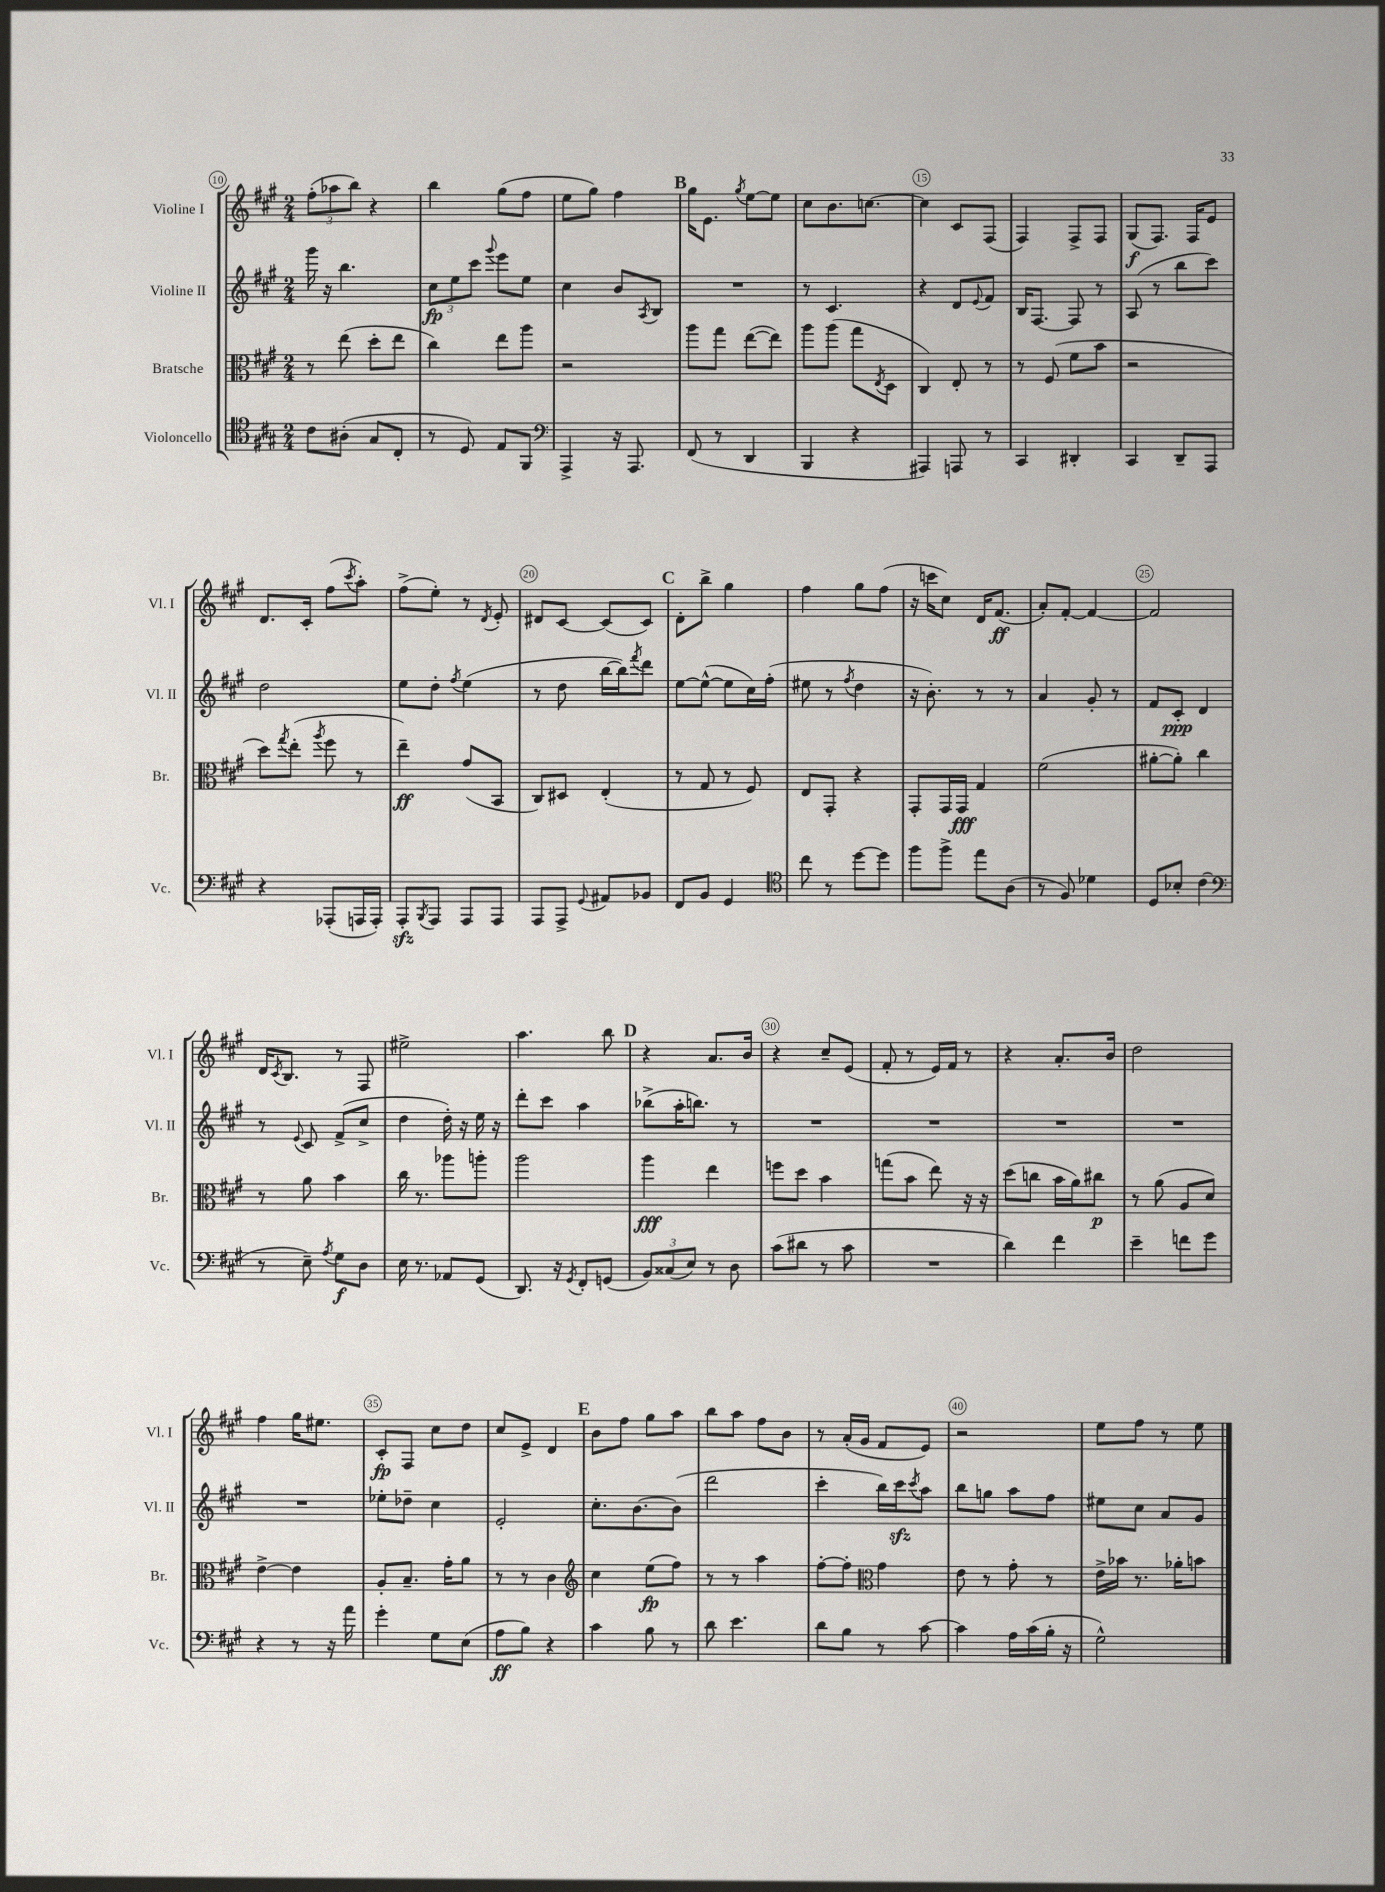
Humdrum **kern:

**kern	**kern	**kern	**kern
*staff4	*staff3	*staff2	*staff1
*clefC4	*clefC3	*clefG2	*clefG2
*k[f#c#g#]	*k[f#c#g#]	*k[f#c#g#]	*k[f#c#g#]
*M2/4	*M2/4	*M2/4	*M2/4
8c#	8r	16ggg#	(12ff#'
.	.	16r	.
.	.	.	12aa-
(8A#'	(8ee	4.bb	.
.	.	.	12bb)
8G#	8dd'	.	4r
8C#'	8ee	.	.
=	=	=	=
8r	4cc#)	12cc#	4bb
.	.	12ee	.
8D)	.	.	.
.	.	12ccc#	.
.	.	8qqggg#	.
8E	8ee	8eee	(8gg#
8FF#	8aa	8ee	8ff#
=	=	=	=
*clefF4	*	*	*
4AAA^	2r	4cc#	8ee
.	.	.	8gg#)
16r	.	8b	4ff#
8.AAA	.	.	.
.	.	8qA	.
.	.	8B	.
=	=	=	=
(8FF#	8aa	2r	16gg#
.	.	.	8.e
8r	8gg#	.	.
.	.	.	8qgg#
4DD	([8ee	.	[8ee
.	8ee])	.	8ee]
=	=	=	=
4BBB	8aa	8r	8cc#
.	(8aa	4.c#	8.b
4r	8gg#	.	.
.	.	.	[8.cc
.	8qE	.	.
.	8D	.	.
=	=	=	=
4AAA#)	4C#)	4r	4cc]
8AAA	8E'	8d	8c#
.	.	8qqe	.
8r	8r	8f#	(8F#
=	=	=	=
4CC#	8r	16B	4F#)
.	.	[8.F#	.
.	(8F#	.	.
4DD#'	8f#	8F#]	8F#^
.	8b	8r	8F#
=	=	=	=
4CC#	2r	(8A	(8G#
.	.	8r	8.F#)
8DD~	.	8bb	.
.	.	.	16F#
8AAA	.	8ccc#)	8e
=	=	=	=
4r	8dd)	2dd	8.d
.	8qgg#	.	.
.	(8ee'	.	.
.	.	.	16c#'
.	8qaa	.	.
(8AAA-'	8ff#	.	(8ff#
.	.	.	8qccc#
16AAA	8r	.	8aa')
16AAA')	.	.	.
=	=	=	=
8AAA'	4ee~)	8ee	(8ff#^
8qBBB	.	.	.
8AAA	.	8dd'	8ee')
.	.	8qff#	.
8AAA	(8g#	(4ee	8r
.	.	.	8qd
8AAA	8BB	.	8e'
=	=	=	=
8AAA	8C#)	8r	8d#
8AAA^	8D#	8dd	[8c#
8qqGG#	.	.	.
8AA#	(4E'	[16bb	(8c#]
.	.	16bb])	.
.	.	8qfff#	.
8BB-	.	8ddd	8c#)
=	=	=	=
8FF#	8r	[8ee	8d'
8BB	8G#	(8ee^^_	8bb^
4GG#	8r	8ee]	4gg#
.	8F#)	16cc#)	.
.	.	(16ff#'	.
=	=	=	=
*clefC4	*	*	*
8cc#	8E	8ee#	4ff#
8r	8GG#'	8r	.
.	.	8qff#	.
[8dd	4r	4dd	8gg#
8dd]	.	.	(8ff#
=	=	=	=
8ff#	8GG#'	16r	16r
.	.	8.b')	16ccc
8ff#^	16GG#	.	8cc#)
.	16GG#	.	.
8ee	4G#	8r	16d
.	.	.	(8.f#
(8A	.	8r	.
=	=	=	=
8r	(2f#	4a	8a')
8F#)	.	.	[8f#'
4d-	.	8g#'	4f#_
.	.	8r	.
=	=	=	=
8D	[8a#'	8f#	2f#]
8B-'	8a#'])	8c#'	.
(4c#	4cc#	4d	.
=	=	=	=
*clefF4	*	*	*
8r	8r	8r	16d
.	.	.	8qc#
.	.	.	8.B
.	.	8qqe	.
8E~)	8a	8c#	.
8qA	.	.	.
8G#	4b	(8f#^	8r
8D	.	8cc#^	8F#
=	=	=	=
16E	16cc#	4dd	2ee#^
8.r	8.r	.	.
8AA-	8aa-	16dd')	.
.	.	16r	.
(8GG#	8aa'	16ee	.
.	.	16r	.
=	=	=	=
8.DD)	2aa	8ddd'	4.aa
.	.	8ccc#	.
16r	.	.	.
8qGG#	.	.	.
8FF#'	.	4aa	.
(8GG	.	.	8bb
=	=	=	=
12BB)	4aa	(8bb-^	4r
(12C##	.	.	.
.	.	16aa'	.
12E)	.	.	.
.	.	8.bb)	.
8r	4ee	.	8.a
8D	.	8r	.
.	.	.	16b
=	=	=	=
(8c#	8ff	2r	4r
8d#	8dd	.	.
8r	4b	.	8cc#~
8c#	.	.	(8e
=	=	=	=
2r	(8gg	2r	8f#'
.	8b	.	8r
.	8ee)	.	16e)
.	.	.	16f#
.	16r	.	8r
.	16r	.	.
=	=	=	=
4d)	(8dd	2r	4r
.	8cc	.	.
4f#	16b	.	8.a'
.	16a)	.	.
.	8cc#	.	.
.	.	.	16b
=	=	=	=
4e~	8r	2r	2dd
.	(8a	.	.
8f	8A	.	.
8g#	8d)	.	.
=	=	=	=
4r	[4e^	2r	4ff#
8r	4e]	.	16gg#
.	.	.	8.ee#
16r	.	.	.
16a	.	.	.
=	=	=	=
4g#'	8A'	8ee-'	8c#'
.	8.B~	8dd-~	8F#
8G#	.	4cc#	8cc#
.	16g#'	.	.
(8E	8a	.	8dd
=	=	=	=
8A	8r	2e'	8cc#
8B)	8r	.	8e^
4r	4c#	.	4d
=	=	=	=
*	*clefG2	*	*
4c#	4cc#	8.cc#'	8b
.	.	.	8ff#
.	.	[8.b	.
8B	(8ee	.	8gg#
8r	8ff#)	(8b]	8aa
=	=	=	=
8d	8r	2ddd	8bb
4.e	8r	.	8aa
.	4aa	.	8ff#
.	.	.	8b
=	=	=	=
8d	[8ff#'	4ccc#'	8r
8B	8ff#']	.	(16a'
.	.	.	16g#
*	*clefC3	*	*
8r	4g#	16bb)	8f#
.	.	16ccc#	.
.	.	8qccc#	.
[8c#	.	8aa	8e)
=	=	=	=
4c#]	8e	8bb	2r
.	8r	8gg	.
16A	8g#'	8aa	.
(16c#	.	.	.
16B'	8r	8ff#	.
16r	.	.	.
=	=	=	=
2G#^^)	16e^	8ee#	8ee
.	16b-	.	.
.	8.r	8cc#	8ff#
.	.	8a	8r
.	16a-'	.	.
.	8b	8g#	8ee
==	==	==	==
*-	*-	*-	*-
